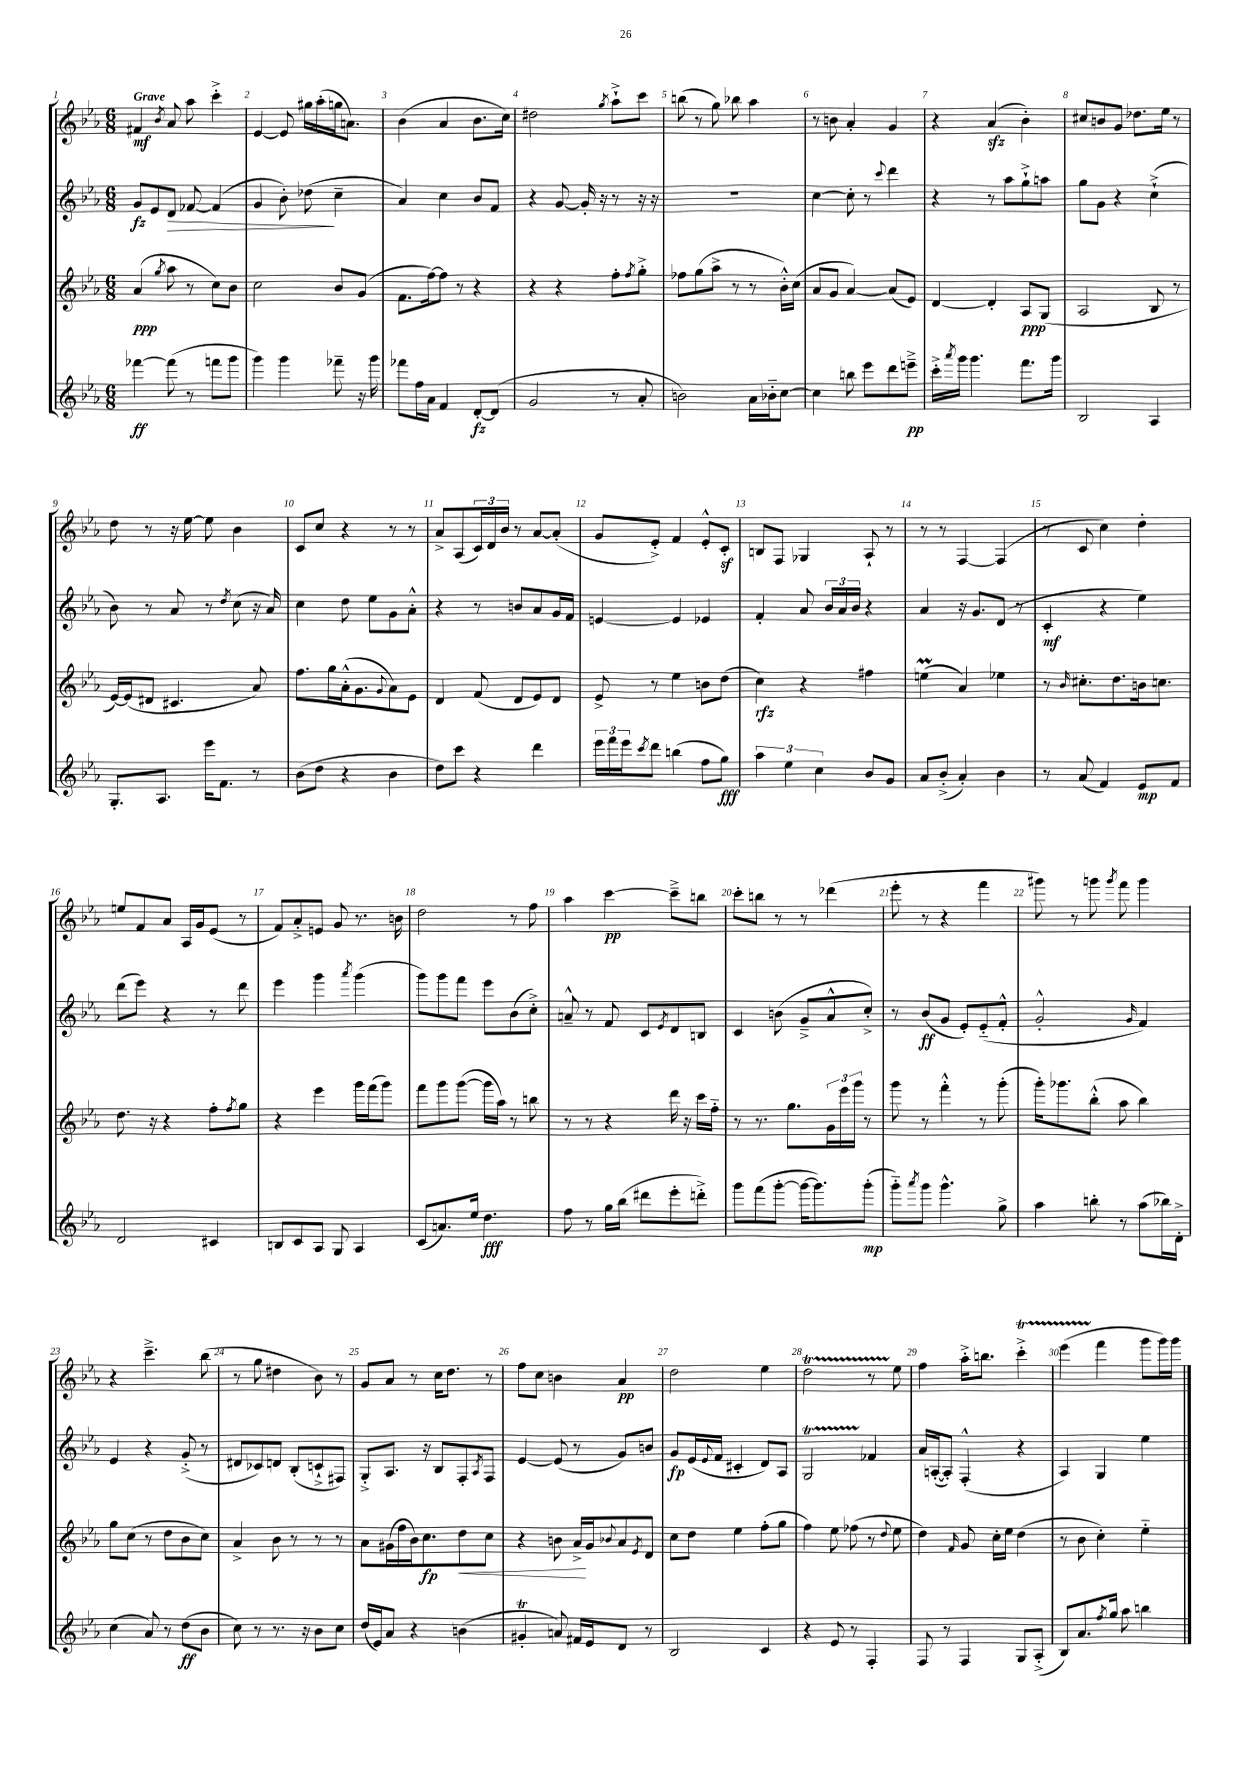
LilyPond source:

<<
\new StaffGroup <<
\new Staff = "s0" {
    \clef treble \key ees \major \numericTimeSignature \time 6/8 \tempo "Grave"
    fis'4\mf \acciaccatura { bes'8 } aes'8 aes''8 c'''4-.-> |
    ees'4~ ees'8 gis''16 aes''16-.( g''16 a'8.) |
    bes'4( aes'4 bes'8. c''16) |
    dis''2 \acciaccatura { g''8 } aes''8-!-> c'''8 |
    b''8( r8 g''8) bes''8 aes''4 |
    r8 b'8 aes'4-. g'4 |
    r4 aes'4\sfz( bes'4-.) |
    cis''8 b'8 g'8 des''8. ees''16 r8 |
    d''8 r8 r16 ees''16~ ees''8 bes'4 |
    c'8 c''8 r4 r8 r8 |
    aes'8-> aes8( \tuplet 3/2 { c'16) d'16 bes'16 } r8 aes'8~ aes'8-.( |
    g'8 ees'8-.->) f'4 ees'8-.-^ c'8-.\sf |
    b8 f8 ges4 aes8-! r8 |
    r8 r8 f4~ f4( |
    r8 c'8 c''4) d''4-. |
    e''8 f'8 aes'8 aes16 g'16 ees'8( r8 |
    f'8) aes'8-.-> e'8 g'8 r8. b'16 |
    d''2 r8 f''8 |
    aes''4 c'''4~\pp c'''8---> b''8 |
    c'''8-. b''8 r8 r8 des'''4( |
    ees'''8-. r8 r4 f'''4 |
    gis'''8) r8 g'''8 \acciaccatura { g'''8 } f'''8 g'''4 |
    r4 c'''4.---> bes''8( |
    r8 g''8 dis''4 bes'8) r8 |
    g'8 aes'8 r8 c''16 d''8. r8 |
    f''8 c''8 b'4 aes'4\pp |
    d''2 ees''4 |
    d''2\startTrillSpan r8 ees''8\stopTrillSpan |
    f''4 aes''16-.-> b''8. c'''4-.->\startTrillSpan |
    ees'''4( f'''4\stopTrillSpan g'''8 g'''16) g'''16 \bar "|." |
}
\new Staff = "s1" {
    \clef treble \key ees \major \numericTimeSignature \time 6/8
    g'8\fz ees'8 d'8\> fes'8~ fes'4( |
    g'4 bes'8-.) des''8\!( c''4-- |
    aes'4) c''4 bes'8 f'8 |
    r4 g'8~ g'16-. r16 r8 r16 r16 |
    R2. |
    c''4~ c''8-. r8 \appoggiatura { c'''8 } d'''4 |
    r4 r8 aes''8 g''8-!-> a''8 |
    g''8 g'8 r4 c''4-!->( |
    bes'8) r8 aes'8 r8 \acciaccatura { d''8 } c''8( r16 aes'16) |
    c''4 d''8 ees''8 g'8 aes'8-.-^ |
    r4 r8 b'8 aes'8 g'16 f'16 |
    e'4~ e'4 ees'4 |
    f'4-. aes'8 \tuplet 3/2 { bes'16 aes'16 bes'16 } r4 |
    aes'4 r16 g'8. d'8( r8 |
    c'4-.\mf r4 ees''4) |
    d'''8( ees'''8) r4 r8 d'''8 |
    ees'''4 g'''4 \acciaccatura { aes'''8 } g'''4( |
    g'''8) g'''8 f'''8 ees'''8 bes'8( c''8-.->) |
    a'8---^ r8 f'8 c'8 \acciaccatura { ees'8 } d'8 b8 |
    c'4 b'8( g'8---> aes'8-^ c''8-.->) |
    r8 bes'8\ff( g'8 ees'8-.) ees'8-_( f'8-.-^ |
    g'2-.-^ \grace { g'16 } f'4) |
    ees'4 r4 g'8-.->( r8 |
    dis'8 ces'8) d'8 bes8-.( c'8-!-> fis8) |
    g8-.-> aes8. r16 bes8 f8-. \acciaccatura { aes8 } f8 |
    ees'4~ ees'8( r8 g'8) b'8 |
    g'8\fp ees'16( \appoggiatura { ees'8 } f'16 cis'4-. d'8) aes8 |
    g2\startTrillSpan fes'4\stopTrillSpan |
    aes'16 a16~-.( a8-.) f4-.-^( r4 |
    aes4) g4 ees''4 \bar "|." |
}
\new Staff = "s2" {
    \clef treble \key ees \major \numericTimeSignature \time 6/8
    aes'4\ppp( \acciaccatura { g''8 } aes''8 r8 c''8) bes'8 |
    c''2 bes'8 g'8( |
    f'8. f''16~) f''8 r8 r4 |
    r4 r4 f''8-. \acciaccatura { f''8 } g''8-.-> |
    fes''8 g''8( aes''8-> r8 r8 bes'16-.-^) c''16( |
    aes'8 g'8 aes'4~) aes'8( ees'8) |
    d'4~ d'4-. aes8\ppp g8( |
    aes2 bes8 r8 |
    ees'16~) ees'16( dis'8 cis'4. aes'8) |
    f''8. g''16 aes'16-.-^( g'8. \appoggiatura { g'8 } aes'8) ees'8 |
    d'4 f'8( d'8 ees'8) d'8 |
    ees'8-> r8 ees''4 b'8 d''8( |
    c''4\rfz) r4 fis''4 |
    e''4\prall( aes'4) ees''4 |
    r8 \grace { bes'16 } cis''8.-. d''8. b'16 c''8. |
    d''8. r16 r4 f''8-. \acciaccatura { f''8 } g''8 |
    r4 ees'''4 g'''16 f'''16( g'''8) |
    f'''8 g'''8 g'''8~( g'''16 aes''16) r8 b''8 |
    r8 r8 r4 d'''16 r16 c'''16 f''16-_ |
    r8 r8. g''8. \tuplet 3/2 { g'16 ees'''16 g'''16 } r8 |
    g'''8 r8 f'''4-.-^ r8 g'''8-.( |
    g'''16-.) ges'''8. bes''8-.-^( aes''8 bes''4) |
    g''8 c''8( r8 d''8 bes'8 c''8) |
    aes'4-> bes'8 r8 r8 r8 |
    aes'8 gis'16( f''16 bes'16) c''8.\fp d''8\< c''8 |
    r4 b'8 aes'16->\! g'16 \appoggiatura { bes'8 } aes'8 \acciaccatura { ees'8 } d'8 |
    c''8 d''8 ees''4 f''8-.( g''8 |
    f''4) ees''8 fes''8( r8 \appoggiatura { d''8 } ees''8 |
    d''4) \grace { f'16 } g'8 c''16-. ees''16 d''4( |
    r8 bes'8 c''4-.) ees''4-_ \bar "|." |
}
\new Staff = "s3" {
    \clef treble \key ees \major \numericTimeSignature \time 6/8
    fes'''4~\ff fes'''8( r8 f'''8 g'''8 |
    g'''4) g'''4 fes'''8-- r16 g'''16 |
    fes'''8 f''16 aes'16 f'4 d'8~-.\fz d'8( |
    g'2 r8 aes'8-. |
    b'2) aes'16 bes'16-_ c''8~ |
    c''4 b''8 ees'''8 d'''8 e'''8--->\pp |
    c'''16-.-> \acciaccatura { aes'''8 } g'''16 g'''4. f'''8. g'''16 |
    bes2 aes4 |
    g8.-. aes8. ees'''16 f'8. r8 |
    bes'8( d''8 r4 bes'4 |
    d''8) c'''8 r4 d'''4 |
    \tuplet 3/2 { ees'''16 f'''16 ees'''16 } \acciaccatura { c'''8 } d'''8 b''4( f''8 g''8\fff) |
    \tuplet 3/2 { aes''4 ees''4 c''4 } bes'8 g'8 |
    aes'8 bes'8-.->( aes'4-.) bes'4 |
    r8 aes'8( f'4) ees'8\mp f'8 |
    d'2 cis'4 |
    b8 c'8 aes8 g8 aes4 |
    c'8( a'8.) ees''16 d''4.\fff |
    f''8 r8 g''16 bes''16( dis'''8 ees'''8-. d'''8-.->) |
    g'''8 f'''8( g'''8~-. g'''16~ g'''8.) g'''8-.\mp( |
    g'''8-_) \acciaccatura { aes'''8 } g'''8 g'''4.-^ g''8-> |
    aes''4 b''8-. r8 aes''8( bes''16) d'16-.-> |
    c''4( aes'8) r8 d''8\ff( bes'8 |
    c''8) r8 r8. r16 bes'8 c''8 |
    d''16( ees'16) aes'8 r4 b'4( |
    gis'4-.\trill a'8) fis'16 ees'16 d'8 r8 |
    bes2 c'4 |
    r4 ees'8 r8 f4-. |
    f8 r8 f4 g8 aes8-.->( |
    bes8) aes'8. \acciaccatura { f''8 } g''16 aes''8 b''4 \bar "|." |
}
>>
>>
\layout { \context { \Score \override BarNumber.break-visibility = ##(#f #t #t) barNumberVisibility = #all-bar-numbers-visible } }
